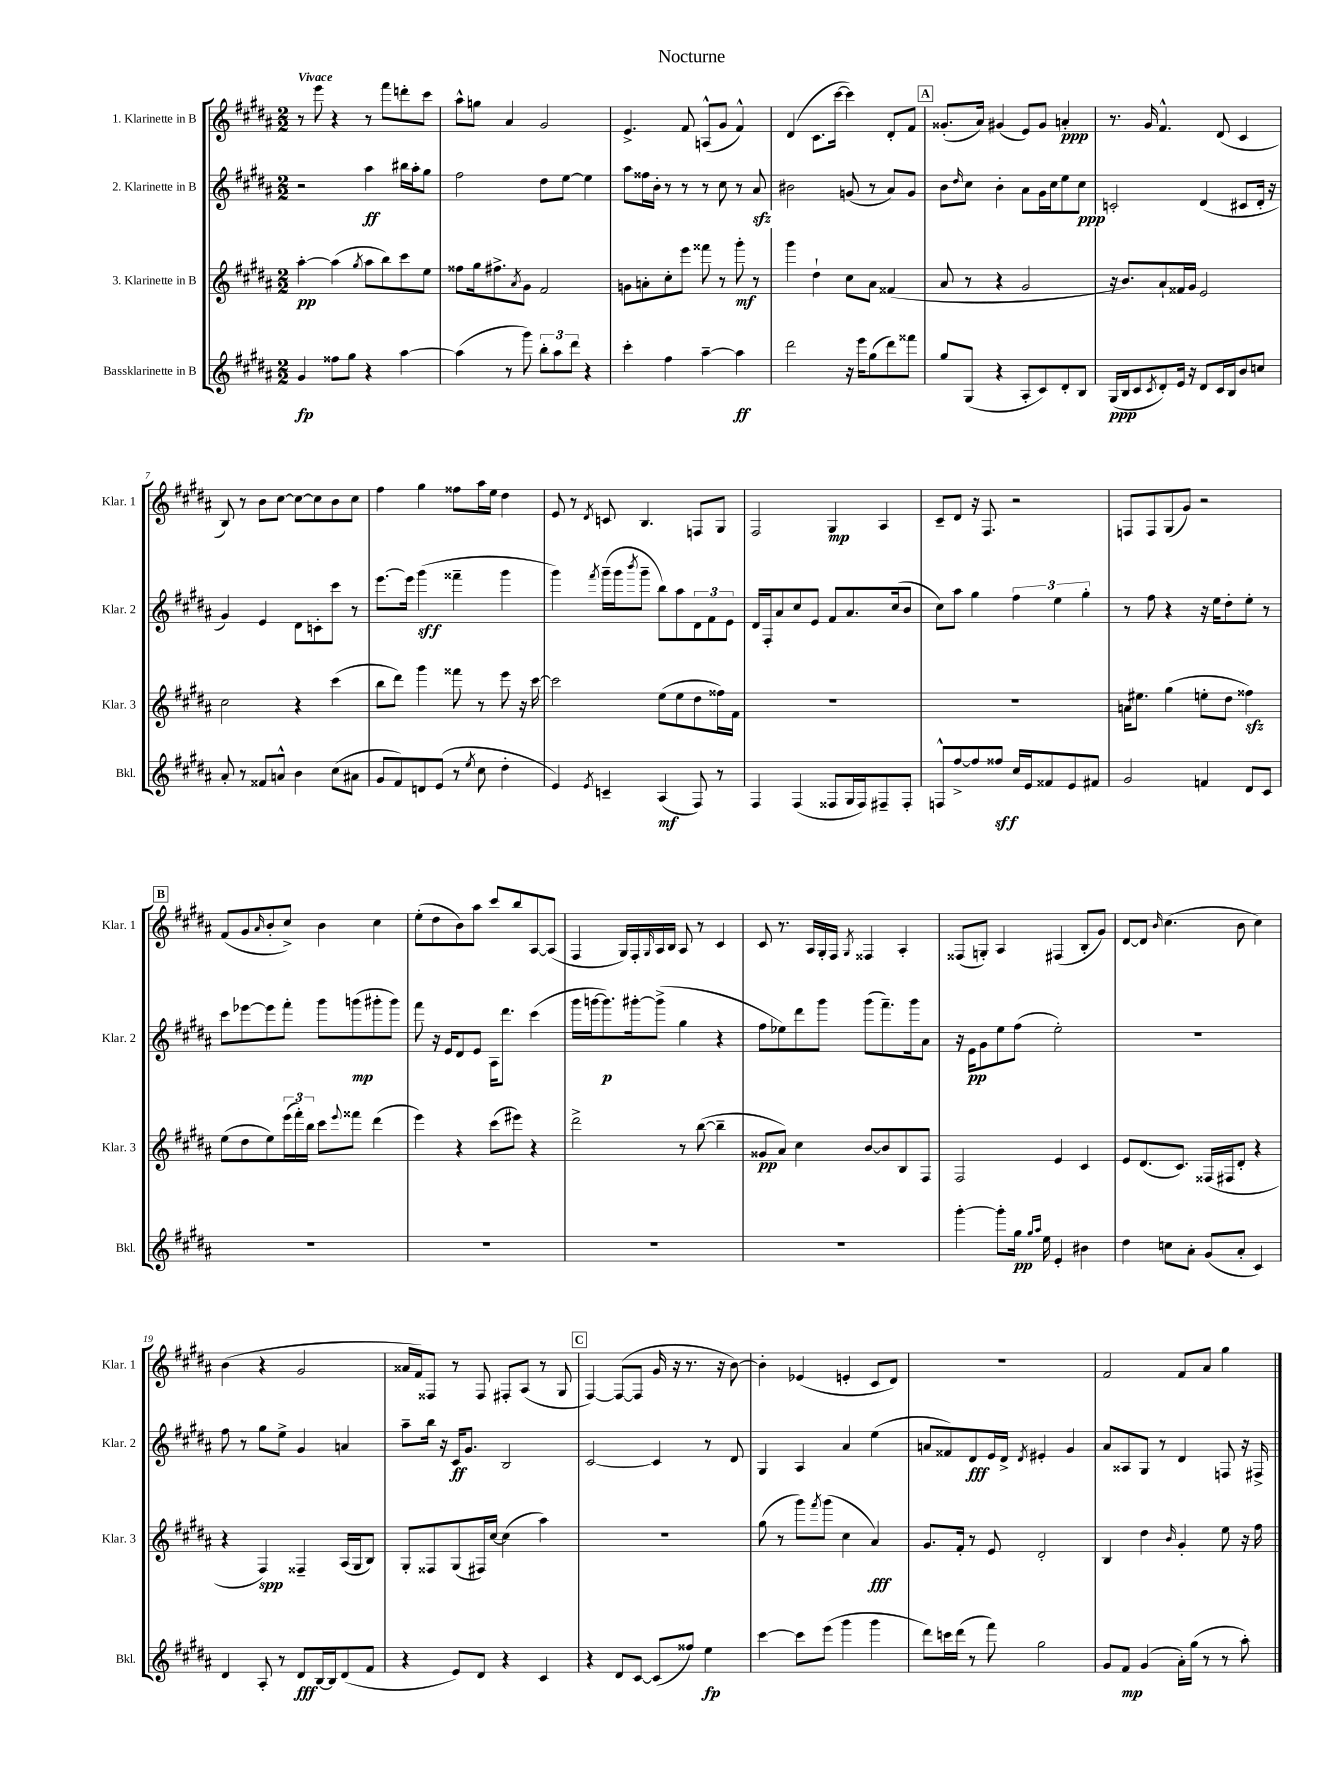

**kern	**dynam	**kern	**dynam	**kern	**dynam	**kern	**dynam
*part4	*part4	*part3	*part3	*part2	*part2	*part1	*part1
*staff4	*staff4	*staff3	*staff3	*staff2	*staff2	*staff1	*staff1
*I"Bassklarinette in B	*	*I"3. Klarinette in B	*	*I"2. Klarinette in B	*	*I"1. Klarinette in B	*
*I'Bkl.	*	*I'Klar. 3	*	*I'Klar. 2	*	*I'Klar. 1	*
*clefG2	*	*clefG2	*	*clefG2	*	*clefG2	*
*k[f#c#g#d#a#]	*	*k[f#c#g#d#a#]	*	*k[f#c#g#d#a#]	*	*k[f#c#g#d#a#]	*
*M2/2	*	*M2/2	*	*M2/2	*	*M2/2	*
=1	=1	=1	=1	=1	=1	=1	=1
!	!	!	!	!	!	!LO:TX:a:B:t=Vivace	!
4g#/	fp	[4aa#'\	pp	2r	.	8r	.
.	.	.	.	.	.	8eee\	.
8ff##X\L	.	(4aa#\]	.	.	.	4r	.
8gg#\J	.	.	.	.	.	.	.
.	.	8qgg#/	.	.	.	.	.
4r	.	8aa#\L	.	4aa#\	ff	8r	.
.	.	8bb\)	.	.	.	8fff#\L	.
[4aa#\	.	8ccc#\	.	16bb#X\LL	.	8dddn'\	.
.	.	.	.	16aa#'\J	.	.	.
.	.	8ee\J	.	8gg#\J	.	8ccc#\J	.
=2	=2	=2	=2	=2	=2	=2	=2
(4aa#\]	.	8ff##X\L	.	2ff#\	.	8aa#^^\L	.
.	.	16gg#\k	.	.	.	8ggn\J	.
.	.	8.ff#X^\	.	.	.	.	.
8r	.	.	.	.	.	4a#/	.
.	.	8qa#/	.	.	.	.	.
8ggg#\)	.	8g#\J	.	.	.	.	.
12bb'\L	.	2f#/	.	8dd#\L	.	2g#/	.
12aa#\	.	.	.	.	.	.	.
.	.	.	.	[8ee\J	.	.	.
12ddd#\J	.	.	.	.	.	.	.
4r	.	.	.	4ee\]	.	.	.
=3	=3	=3	=3	=3	=3	=3	=3
4ccc#'\	.	8gn\L	.	8aa#\L	.	4.e^/	.
.	.	8an'\	.	16ff##X\L	.	.	.
.	.	.	.	16b'\JJ	.	.	.
4ff#\	.	8cc#'\	.	8r	.	.	.
.	.	8eee\J	.	8r	.	8f#/	.
[4aa#~\	.	8fff##X\	.	8r	.	(8An^^/L	.
.	.	8r	.	8cc#\	.	8g#/J	.
4aa#\]	ff	8ggg#'\	mf	8r	.	4f#^^/)	.
.	.	8r	.	8a#zz/	.	.	.
=4	=4	=4	=4	=4	=4	=4	=4
2ddd#\	.	4ggg#\	.	2b#X\	.	(4d#/	.
.	.	4dd#`\	.	.	.	8.c#\L	.
.	.	.	.	.	.	[16ccc#\Jk	.
16r	.	8cc#\L	.	(8gn/	.	4ccc#\])	.
16eee\KL	.	.	.	.	.	.	.
(8gg#\	.	8a#\J	.	8r	.	.	.
8ddd#\)	.	(4f##X/	.	8a#/L)	.	8d#'/L	.
8fff##X\J	.	.	.	8g/J	.	8f#/J	.
!!LO:REH:place=s1:t=A
=5	=5	=5	=5	=5	=5	=5	=5
8gg#/L	.	8a#/	.	8b\L	.	(8.g##X'/L	.
.	.	.	.	16qqdd#/	.	.	.
(8G#/J	.	8r	.	8cc#\J	.	.	.
.	.	.	.	.	.	16a#/Jk)	.
4r	.	4r	.	4b'\	.	(4g#X/	.
8A#'/L	.	2g#/	.	8a#\L	.	8e/L)	.
8c#/)	.	.	.	16g#\L	.	8g#/J	.
.	.	.	.	16cc#\J	.	.	.
8d#'/	.	.	.	8ee\	.	4an'/	ppp
8B/J	.	.	.	8cc#\J	ppp	.	.
=6	=6	=6	=6	=6	=6	=6	=6
(16G#/LL	ppp	16r	.	2cn'/	.	8.r	.
16B/J	.	8.b/L)	.	.	.	.	.
8c#/	.	.	.	.	.	.	.
.	.	.	.	.	.	16g#/	.
8qc#/	.	.	.	.	.	.	.
8d#'/)	.	8a#`/	.	.	.	4.f#^^/	.
16e/Jk	.	16f##X/L	.	.	.	.	.
16r	.	16g#/JJ	.	.	.	.	.
8d#/L	.	2e/	.	(4d#/	.	.	.
16c#/L	.	.	.	.	.	(8d#/	.
16B/J	.	.	.	.	.	.	.
8b/	.	.	.	8c#X/L	.	4c#/	.
8ccn/J	.	.	.	16d#'/Jk	.	.	.
.	.	.	.	16r	.	.	.
!!LO:LB:g=z
=7	=7	=7	=7	=7	=7	=7	=7
8a#'/	.	2cc#\	.	4g#/)	.	8B/)	.
8r	.	.	.	.	.	8r	.
8f##X/L	.	.	.	4e/	.	8b\L	.
8an^^/J	.	.	.	.	.	[8cc#\J	.
4b\	.	4r	.	8d#\L	.	8cc#\L_	.
.	.	.	.	8cn'\	.	8cc#\]	.
(8cc#\L	.	(4ccc#\	.	8ccc#\J	.	8b\	.
8a#X\J	.	.	.	8r	.	8cc#\J	.
=8	=8	=8	=8	=8	=8	=8	=8
8g#/L	.	8bb\L	.	[8.eee\L	.	4ff#\	.
8f#/)	.	8ddd#\J)	.	.	.	.	.
.	.	.	.	16eee\Jk]	.	.	.
8dn/	.	4ggg#\	.	(4ggg#\	sff	4gg#\	.
(8e/J	.	.	.	.	.	.	.
8r	.	8fff##X\	.	4fff##X~\	.	8ff##X\L	.
8qee/	.	.	.	.	.	.	.
8cc#\	.	8r	.	.	.	16aa#\L	.
.	.	.	.	.	.	16ee\JJ	.
4dd#'\	.	8eee\	.	4ggg#\	.	4dd#\	.
.	.	16r	.	.	.	.	.
.	.	[16ccc#\	.	.	.	.	.
=9	=9	=9	=9	=9	=9	=9	=9
4e/)	.	2ccc#\]	.	4ggg#\)	.	8e/	.
.	.	.	.	.	.	8r	.
8qe/	.	.	.	8qfff#/	.	8qd#/	.
4cn~/	.	.	.	(16ggg#~\LL	.	8cn/	.
.	.	.	.	16ggg#\J	.	.	.
.	.	.	.	8qbbb/	.	.	.
.	.	.	.	8ggg#~\J	.	4.B/	.
(4A#/	mf	(8ee\L	.	8bb\L)	.	.	.
.	.	8ee\	.	8aa#\	.	.	.
8F#/)	.	8dd#\	.	12d#\	.	8Fn/L	.
.	.	.	.	12f#\	.	.	.
8r	.	16ff##X\L)	.	.	.	8G#/J	.
.	.	.	.	12e\J	.	.	.
.	.	16f#\JJ	.	.	.	.	.
=10	=10	=10	=10	=10	=10	=10	=10
4F#/	.	1r	.	16d#/LL	.	2F#/	.
.	.	.	.	16F#'/J	.	.	.
.	.	.	.	8a#/	.	.	.
(4F#/	.	.	.	8cc#/	.	.	.
.	.	.	.	8e/J	.	.	.
8F##X/L	.	.	.	8f#/L	.	4G#/	mp
16G#/L	.	.	.	8.a#/	.	.	.
16F##/J)	.	.	.	.	.	.	.
8F#X~/	.	.	.	.	.	4A#/	.
.	.	.	.	(16cc#/k	.	.	.
8F#'/J	.	.	.	8b/J	.	.	.
=11	=11	=11	=11	=11	=11	=11	=11
8Fn^^/L	.	1r	.	8cc#\L)	.	8c#~/L	.
[8ff#^/	.	.	.	8aa#\J	.	8d#/J	.
8ff#/]	.	.	.	4gg#\	.	16r	.
.	.	.	.	.	.	8.F#/	.
8ff##X/J	sff	.	.	.	.	.	.
16cc#/LL	.	.	.	6ff#\	.	2r	.
16e/J	.	.	.	.	.	.	.
8f##X/	.	.	.	.	.	.	.
.	.	.	.	6ee\	.	.	.
8e/	.	.	.	.	.	.	.
.	.	.	.	6gg#'\	.	.	.
8f#X/J	.	.	.	.	.	.	.
=12	=12	=12	=12	=12	=12	=12	=12
2g#/	.	16an\KL	.	8r	.	8Fn/L	.
.	.	8.ee#X\J	.	.	.	.	.
.	.	.	.	8ff#\	.	8F/	.
.	.	(4gg#\	.	4r	.	(8G#/	.
.	.	.	.	.	.	8g#/J)	.
4fn/	.	8een'\L	.	16r	.	2r	.
.	.	.	.	16ee\KL	.	.	.
.	.	8dd#\J	.	8dd#'\	.	.	.
8d#/L	.	4ff##Xzz\)	.	8ee'\J	.	.	.
8c#/J	.	.	.	8r	.	.	.
!!LO:LB:g=z
!!LO:REH:place=s1:t=B
=13	=13	=13	=13	=13	=13	=13	=13
1r	.	(8ee\L	.	8ccc#\L	.	(8f#/L	.
.	.	8dd#\	.	[8eee-X\	.	8g#/	.
.	.	.	.	.	.	16qqa#/	.
.	.	8ee\)	.	8eee-\]	.	8b'/	.
.	.	(24eee\L	.	8fff#'\J	.	8cc#^/J)	.
.	.	24fff#'\)	.	.	.	.	.
.	.	24bb\JJ	.	.	.	.	.
.	.	8ccc#\L	.	8ggg#\L	.	4b\	.
.	.	8qqeee/	.	.	.	.	.
.	.	8fff##X\J	.	(8gggn\	mp	.	.
.	.	(4ddd#\	.	8ggg#X'\	.	4cc#\	.
.	.	.	.	8ggg#\J)	.	.	.
=14	=14	=14	=14	=14	=14	=14	=14
1r	.	4eee\)	.	8fff#\	.	(8ee'\L	.
.	.	.	.	16r	.	8dd#\	.
.	.	.	.	16e/KL	.	.	.
.	.	4r	.	8d#/	.	8b\)	.
.	.	.	.	8e/J	.	8aa#\J	.
.	.	(8ccc#\L	.	16A#\KL	.	8ccc#/L	.
.	.	.	.	8.ddd#\J	.	.	.
.	.	8eee#X\J)	.	.	.	8bb/	.
.	.	4r	.	(4ccc#\	.	[8A#/	.
.	.	.	.	.	.	(8A#/J]	.
=15	=15	=15	=15	=15	=15	=15	=15
1r	.	2ddd#^\	.	16ggg#\LL	.	4F#/	.
.	.	.	.	[16gggn\J	.	.	.
.	.	.	.	8.ggg\])	p	.	.
.	.	.	.	.	.	16G#/LL)	.
.	.	.	.	[16ggg#X'\k	.	16F#'/	.
.	.	.	.	.	.	16qqG#/	.
.	.	.	.	(8ggg#^\J]	.	16A#/	.
.	.	.	.	.	.	16B/JJ	.
.	.	8r	.	4gg#\	.	8A#/	.
.	.	([8bb\	.	.	.	8r	.
.	.	4bb~\]	.	4r	.	4c#/	.
=16	=16	=16	=16	=16	=16	=16	=16
1r	.	8g##X/L	pp	8ff#\L	.	8c#/	.
.	.	8a#/J)	.	8ee-X\)	.	8.r	.
.	.	4cc#\	.	8ddd#\	.	.	.
.	.	.	.	.	.	16A#/LL	.
.	.	.	.	8ggg#\J	.	16G#'/	.
.	.	.	.	.	.	16F#/JJ	.
.	.	.	.	.	.	8qG#/	.
.	.	[8b/L	.	(8ggg#\L	.	4F##X/	.
.	.	8b/]	.	8.fff#~\)	.	.	.
.	.	8B/	.	.	.	4A#'/	.
.	.	.	.	16ggg#\k	.	.	.
.	.	8F#/J	.	8a#\J	.	.	.
=17	=17	=17	=17	=17	=17	=17	=17
[4ggg#'\	.	2F#/	.	16r	.	(8F##X/L	.
.	.	.	.	16e\KL	pp	.	.
.	.	.	.	8g#\	.	8Gn'/J)	.
8ggg#'\L]	.	.	.	8ee\	.	4A#/	.
16gg#\Jk	pp	.	.	(8ff#\J	.	.	.
16qqgg#/LL	.	.	.	.	.	.	.
16qqaa#/JJ	.	.	.	.	.	.	.
16ee\	.	.	.	.	.	.	.
4e'/	.	4e/	.	2ee'\)	.	(4F#X/	.
4b#X\	.	4c#/	.	.	.	8B'/L	.
.	.	.	.	.	.	8g#/J)	.
=18	=18	=18	=18	=18	=18	=18	=18
4dd#\	.	8e/L	.	1r	.	[8d#/L	.
.	.	(8.d#/	.	.	.	8d#/J]	.
.	.	.	.	.	.	16qqb/	.
8ccn\L	.	.	.	.	.	(4.cc#\	.
.	.	8.c#/J)	.	.	.	.	.
8a#'\J	.	.	.	.	.	.	.
(8g#/L	.	(16F##X/LL	.	.	.	.	.
.	.	16F#X/J	.	.	.	.	.
8a#'/J	.	8d#'/J	.	.	.	8b\	.
4c#/)	.	4r	.	.	.	4cc#\)	.
!!LO:LB:g=z
=19	=19	=19	=19	=19	=19	=19	=19
4d#/	.	4r	.	8ff#\	.	(4b\	.
.	.	.	.	8r	.	.	.
8A#'/	.	4F#/)	spp	8gg#\L	.	4r	.
8r	.	.	.	8ee^\J	.	.	.
8d#/L	fff	4F##X~/	.	4g#/	.	2g#/	.
[16B/L	.	.	.	.	.	.	.
16B/J]	.	.	.	.	.	.	.
(8d#/	.	(16A#/LL	.	4an/	.	.	.
.	.	16G#/J	.	.	.	.	.
8f#/J	.	8B/J)	.	.	.	.	.
=20	=20	=20	=20	=20	=20	=20	=20
4r	.	8G#'/L	.	8aa#~\L	.	16a##X/LL	.
.	.	.	.	.	.	16f#/J)	.
.	.	8F##X/	.	16bb\Jk	.	8F##X/J	.
.	.	.	.	16r	.	.	.
8e/L)	.	(8G#/	.	16c#/KL	ff	8r	.
.	.	.	.	8.g#/J	.	.	.
8d#/J	.	16F#X/L)	.	.	.	8F##/	.
.	.	[16cc#/JJ	.	.	.	.	.
4r	.	(4cc#\]	.	2B/	.	8F#X'/L	.
.	.	.	.	.	.	(8A#/J	.
4c#/	.	4aa#\)	.	.	.	8r	.
.	.	.	.	.	.	8G#/	.
!!LO:REH:place=s1:t=C
=21	=21	=21	=21	=21	=21	=21	=21
4r	.	1r	.	[2c#/	.	[4F#/)	.
8d#/L	.	.	.	.	.	(8F#/L_	.
[8c#/J	.	.	.	.	.	8F#/J]	.
(8c#/L]	.	.	.	4c#/]	.	16g#/	.
.	.	.	.	.	.	16r	.
8ff##X/J)	.	.	.	.	.	8.r	.
4ee\	fp	.	.	8r	.	.	.
.	.	.	.	.	.	16r	.
.	.	.	.	8d#/	.	[8b\)	.
=22	=22	=22	=22	=22	=22	=22	=22
[4ccc#\	.	(8gg#\	.	4G#/	.	4b'\]	.
.	.	8r	.	.	.	.	.
8ccc#\L]	.	8ggg#\L)	.	4A#/	.	(4e-X/	.
.	.	8qfff#/	.	.	.	.	.
(8eee\J	.	(8ggg#\J	.	.	.	.	.
4ggg#\	.	4cc#\	.	4a#/	.	4en'/	.
4ggg#\	.	4a#/)	fff	(4ee\	.	8c#/L	.
.	.	.	.	.	.	8d#/J)	.
=23	=23	=23	=23	=23	=23	=23	=23
8ddd#\L)	.	8.g#/L	.	8an/L	.	1r	.
16cccn\L	.	.	.	8f##X/)	.	.	.
(16ddd#\JJ	.	16f#'/Jk	.	.	.	.	.
8r	.	8r	.	8d#/	fff	.	.
8fff#\)	.	8e/	.	16e/L	.	.	.
.	.	.	.	16d#^/JJ	.	.	.
.	.	.	.	8qd#/	.	.	.
2gg#\	.	2d#'/	.	4e#X'/	.	.	.
.	.	.	.	4g#/	.	.	.
=24	=24	=24	=24	=24	=24	=24	=24
8g#/L	.	4B/	.	8a#/L	.	2f#/	.
8f#/J	mp	.	.	8A##X/	.	.	.
(4g#/	.	4dd#\	.	8G#/J	.	.	.
.	.	.	.	8r	.	.	.
.	.	16qqb/	.	.	.	.	.
16a#'\LL)	.	4g#'/	.	4d#/	.	8f#/L	.
(16gg#\JJ	.	.	.	.	.	.	.
8r	.	.	.	.	.	8a#/J	.
8r	.	8ee\	.	8Fn/	.	4gg#\	.
8aa#'\)	.	16r	.	16r	.	.	.
.	.	16ff#\	.	16F#X^/	.	.	.
==	==	==	==	==	==	==	==
*-	*-	*-	*-	*-	*-	*-	*-
